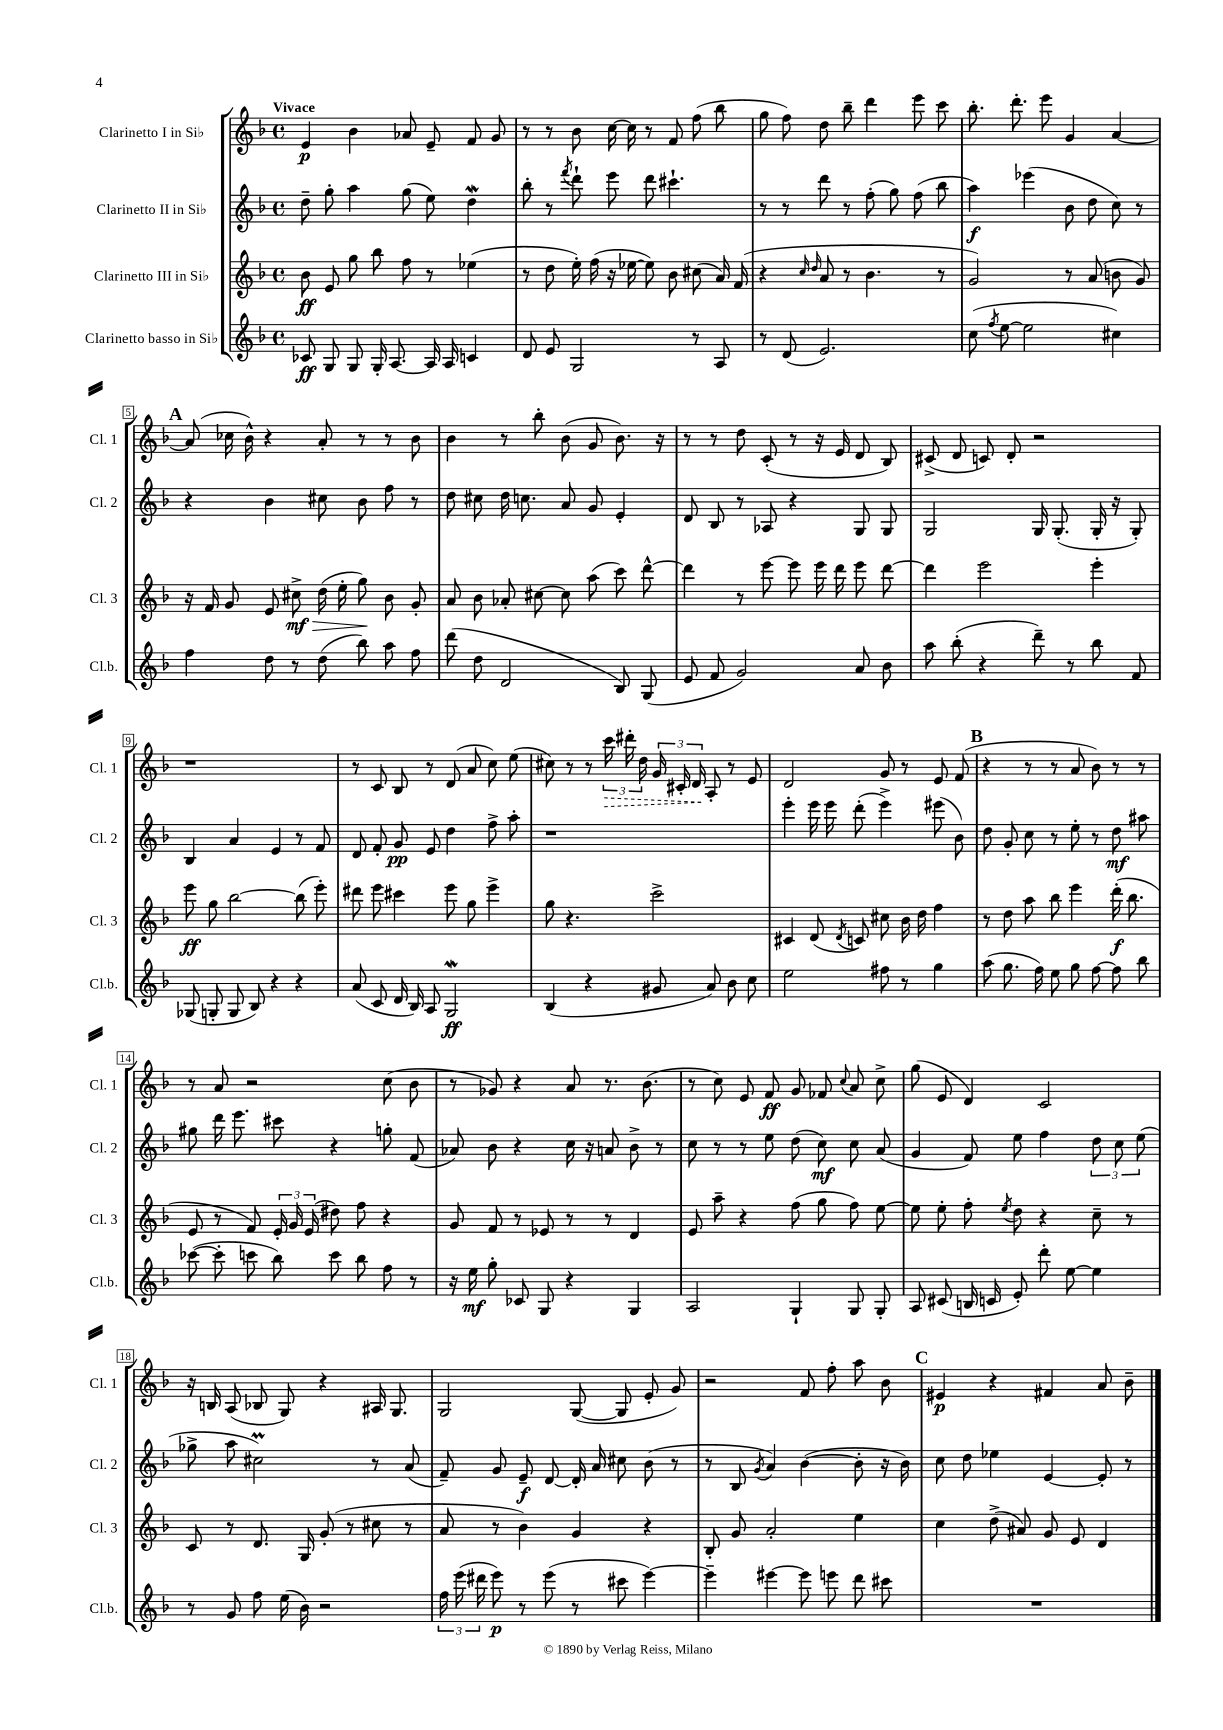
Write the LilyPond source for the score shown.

<<
\new StaffGroup <<
\new Staff = "s0" \with { instrumentName = "Clarinetto I in Sib" shortInstrumentName = "Cl. 1" } {
    \clef treble \key f \major \defaultTimeSignature \time 4/4 \tempo "Vivace"
    \autoBeamOff e'4\p bes'4 aes'8 e'8-- f'8 g'8 |
    r8 r8 bes'8 c''16~ c''16 r8 f'8 f''8( bes''8 |
    g''8 f''8) d''8 bes''8-- d'''4 e'''8 c'''8 |
    bes''8.-. d'''8.-. e'''8 g'4 a'4~ |
    \mark \markup { \bold "A" } a'8( ces''16 bes'16-^) r4 a'8-. r8 r8 bes'8 |
    bes'4 r8 bes''8-. bes'8( g'8 bes'8.) r16 |
    r8 r8 d''8 c'8-.( r8 r16 e'16 d'8 bes8) |
    cis'8->( d'8 c'8) d'8-. r2 |
    r1 |
    r8 c'8 bes8 r8 d'8( a'8 c''8) e''8( |
    cis''8) r8 r8 \tuplet 3/2 { \once \override Hairpin.style = #'dashed-line c'''16\> dis'''16-. d''16 } \tuplet 3/2 { g'16 cis'16-. d'16\! } a8-. r8 e'8 |
    d'2 g'8 r8 e'8 f'8( |
    \mark \markup { \bold "B" } r4 r8 r8 a'8 bes'8) r8 r8 |
    r8 a'8 r2 c''8( bes'8 |
    r8 ges'8) r4 a'8 r8. bes'8.( |
    r8 c''8) e'8 f'8\ff g'8 fes'8 \appoggiatura { c''8 } a'8 c''8-> |
    g''8( e'8 d'4) c'2 |
    r16 b16 a8( bes8 g8) r4 ais16 g8. |
    g2 g8~( g8 e'8-. g'8) |
    r2 f'8 f''8-. a''8 bes'8 |
    \mark \markup { \bold "C" } eis'4\p r4 fis'4 a'8 bes'8-- \bar "|." |
}
\new Staff = "s1" \with { instrumentName = "Clarinetto II in Sib" shortInstrumentName = "Cl. 2" } {
    \clef treble \key f \major \defaultTimeSignature \time 4/4
    \autoBeamOff d''8-- g''8-. a''4 g''8( e''8) d''4\mordent |
    bes''8-. r8 \acciaccatura { f'''8 } d'''8-! e'''8 d'''8 cis'''4.-! |
    r8 r8 d'''8 r8 f''8-.( g''8) f''8( bes''8 |
    a''4\f) ees'''4( bes'8 d''8 c''8) r8 |
    \mark \markup { \bold "A" } r4 bes'4 cis''8 bes'8 f''8 r8 |
    d''8 cis''8 d''16 c''8. a'8 g'8 e'4-. |
    d'8 bes8 r8 aes8 r4 g8 g8 |
    g2 g16 g8.-.( g16-. r16 g8-.) |
    bes4 a'4 e'4 r8 f'8 |
    d'8 f'8-. g'8\pp e'8 d''4 f''8-> a''8-. |
    r1 |
    e'''4-. e'''16 e'''16 d'''8-.( e'''4->) eis'''8( bes'8) |
    \mark \markup { \bold "B" } d''8 g'8-. c''8 r8 e''8-. r8 d''8\mf ais''8 |
    gis''8 d'''16 e'''8. cis'''8 r4 g''8-. f'8( |
    aes'8) bes'8 r4 c''16 r16 a'8 bes'8-> r8 |
    c''8 r8 r8 e''8 d''8( c''8\mf) c''8 a'8( |
    g'4 f'8) e''8 f''4 \tuplet 3/2 { d''8 c''8 e''8( } |
    ges''8-> a''8 cis''2\prall) r8 a'8( |
    f'8--) g'8 e'8--\f d'8~ d'16-. a'16 cis''8 bes'8( r8 |
    r8 bes8 \acciaccatura { g'8 } a'4) bes'4~( bes'8-. r16 bes'16) |
    \mark \markup { \bold "C" } c''8 d''8 ees''4 e'4~ e'8-. r8 \bar "|." |
}
\new Staff = "s2" \with { instrumentName = "Clarinetto III in Sib" shortInstrumentName = "Cl. 3" } {
    \clef treble \key f \major \defaultTimeSignature \time 4/4
    \autoBeamOff bes'8\ff e'8 g''8 bes''8 f''8 r8 ees''4( |
    r8 d''8 e''16-.) f''16( r16 ees''16~ ees''8) bes'8 cis''8( a'16) f'16( |
    r4 \grace { c''16 d''16 } a'8 r8 bes'4. r8 |
    g'2) r8 a'8( b'8 g'8) |
    \mark \markup { \bold "A" } r16 f'16 g'8 e'8 cis''8->\mf\> d''16( e''16-. g''8\!) bes'8 g'8-. |
    a'8 bes'8 aes'8-. cis''8~ cis''8 a''8( c'''8) d'''8~-^ |
    d'''4 r8 e'''8~ e'''8 e'''16 d'''16 e'''8 d'''8~ |
    d'''4 e'''2 e'''4-. |
    e'''8\ff g''8 bes''2~ bes''8( e'''8-.) |
    dis'''8 e'''8 cis'''4 e'''8 g''8 e'''4-> |
    g''8 r4. c'''2-> |
    cis'4 d'8( \acciaccatura { d'8 } c'8) cis''8 bes'16 d''16 f''4 |
    \mark \markup { \bold "B" } r8 d''8 a''8 bes''8 e'''4 d'''16-.\f( bes''8. |
    e'8 r8 f'8) \tuplet 3/2 { e'16-. g'16 e'16( } dis''8) f''8 r4 |
    g'8 f'8 r8 ees'8 r8 r8 d'4 |
    e'8 a''8-- r4 f''8( g''8 f''8) e''8~ |
    e''8 e''8-. f''8-. \acciaccatura { e''8 } d''8 r4 c''8-- r8 |
    c'8 r8 d'8. g16 g'8-.( r8 cis''8 r8 |
    a'8 r8 bes'4) g'4 r4 |
    bes8-. g'8 a'2-. e''4 |
    \mark \markup { \bold "C" } c''4 d''8->( ais'8) g'8 e'8 d'4 \bar "|." |
}
\new Staff = "s3" \with { instrumentName = "Clarinetto basso in Sib" shortInstrumentName = "Cl.b." } {
    \clef treble \key f \major \defaultTimeSignature \time 4/4
    \autoBeamOff ces'8\ff g8 g8 g16-. a8.~ a16 a16 c'4 |
    d'8 e'8 g2 r8 a8 |
    r8 d'8( e'2.) |
    c''8( \acciaccatura { f''8 } e''8~ e''2 cis''4) |
    \mark \markup { \bold "A" } f''4 d''8 r8 d''8( bes''8) a''8 f''8 |
    d'''8( d''8 d'2 bes8) g8( |
    e'8 f'8 g'2) a'8 bes'8 |
    a''8 bes''8-.( r4 d'''8--) r8 bes''8 f'8 |
    ges8( g8-. g8 bes8) r4 r4 |
    a'8( c'8 d'16 bes16) a8 g2\mordent\ff |
    bes4( r4 gis'8 a'8) bes'8 c''8 |
    e''2 fis''8 r8 g''4 |
    \mark \markup { \bold "B" } a''8( g''8. f''16) e''8 g''8 f''8~ f''8 bes''8 |
    ces'''8~( ces'''8-. c'''8 bes''8) c'''8 bes''8 f''8 r8 |
    r16 e''16\mf g''8-. ces'8 g8 r4 g4 |
    a2 g4-! g8 g8-. |
    a8 cis'8( b16 c'16 e'8-.) d'''8-. e''8~ e''4 |
    r8 g'8 f''8 e''16( bes'16) r2 |
    \tuplet 3/2 { f''16 e'''16( dis'''16 } e'''8\p) r8 e'''8( r8 cis'''8 e'''4~) |
    e'''4-- eis'''4~ eis'''8 e'''8 d'''8 cis'''8 |
    \mark \markup { \bold "C" } R1 \bar "|." |
}
>>
>>
\layout { \context { \Score \override BarNumber.stencil = #(make-stencil-boxer 0.1 0.3 ly:text-interface::print) } }
